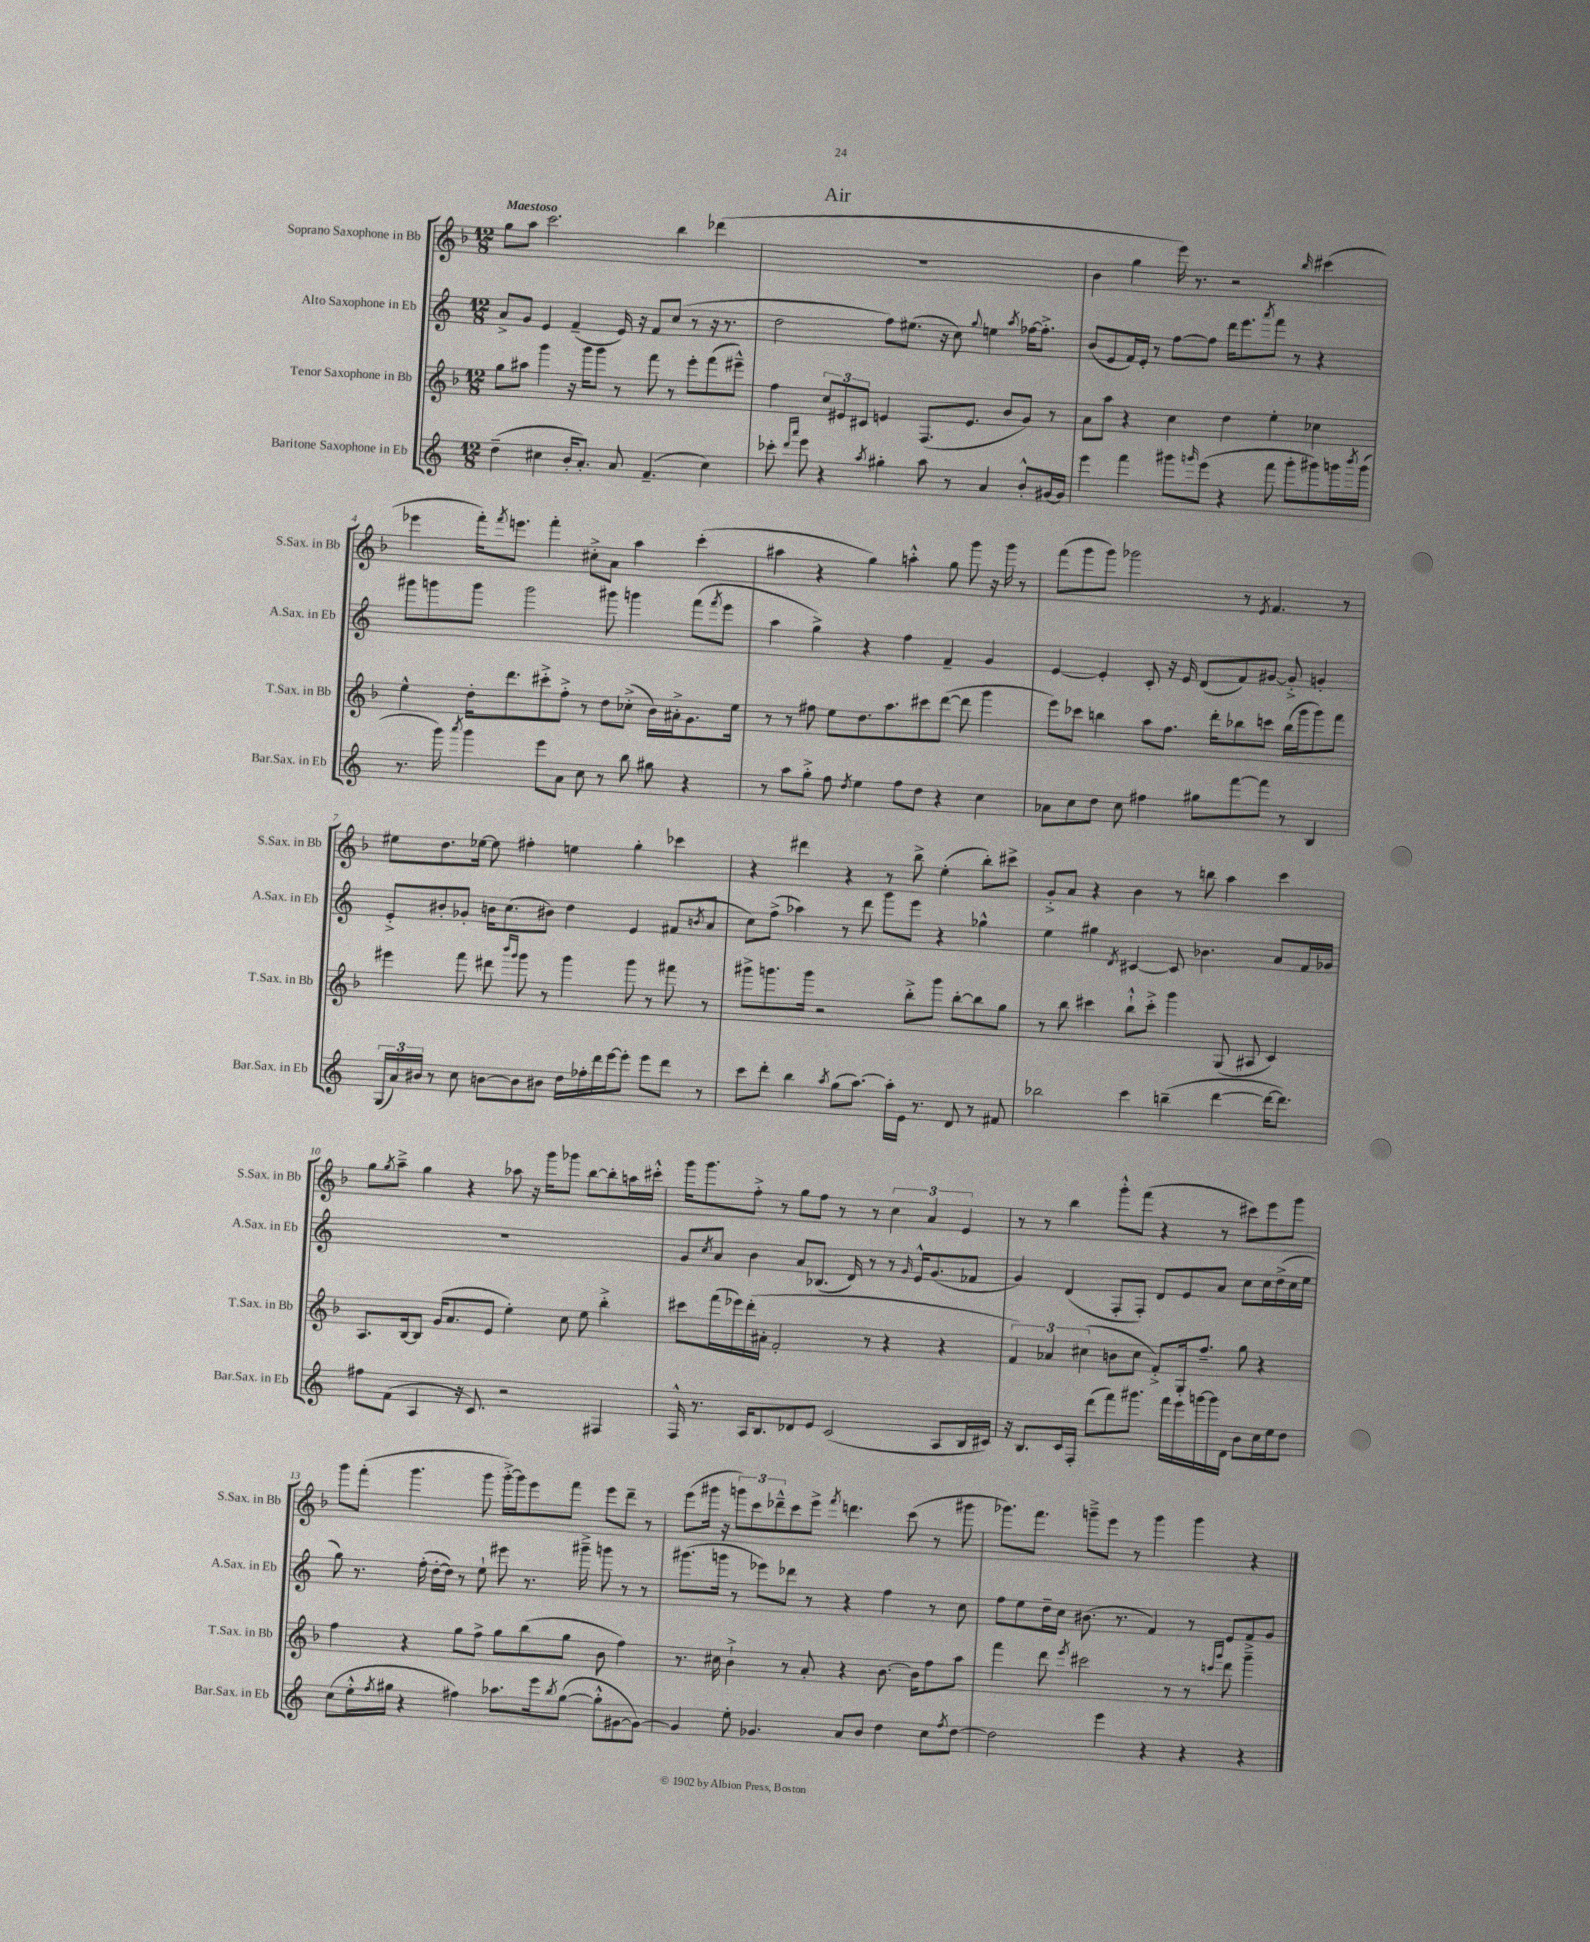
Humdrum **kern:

**kern	**kern	**kern	**kern
*part4	*part3	*part2	*part1
*staff4	*staff3	*staff2	*staff1
*I"Baritone Saxophone in Eb	*I"Tenor Saxophone in Bb	*I"Alto Saxophone in Eb	*I"Soprano Saxophone in Bb
*I'Bar.Sax. in Eb	*I'T.Sax. in Bb	*I'A.Sax. in Eb	*I'S.Sax. in Bb
*clefG2	*clefG2	*clefG2	*clefG2
*k[]	*k[b-]	*k[]	*k[b-]
*M12/8	*M12/8	*M12/8	*M12/8
=1	=1	=1	=1
!	!	!	!LO:TX:a:B:t=Maestoso
(4dd~\	8gg\L	8a^/L	8gg\L
.	8aa#X\J	8g/J	8aa\J
4cc#X\	4ggg\	4e/	2.ccc\
16b'/KL	16r	(4f~/	.
8.a'/J)	16ggg\KL	.	.
.	8ggg\J	.	.
8a/	8r	16e/)	.
.	.	16r	.
(4.f~/	8fff\	8f/L	.
.	8r	(8cc/J	4bb-\
.	8eee'\L	8r	.
4cc#\)	(8fff\	16r	(4ddd-X\
.	.	8.r	.
.	8eee#X~^^\J)	.	.
=2	=2	=2	=2
8ccc-X'\	4ff\	2dd\	1.r
16qqddd/LL	.	.	.
16qqaaa/JJ	.	.	.
8eee\	.	.	.
4r	12cc/L	.	.
.	12e#X/	.	.
.	12c#X/J	.	.
8qaa/	.	.	.
4gg#X'\	4en/	8ff\L)	.
.	.	(8.ee#X\J	.
8aa\	(8.F/L	.	.
.	.	16r	.
8r	.	8cc\)	.
.	8.e/J	.	.
.	.	8qqgg/	.
4a/	.	4een\	.
.	8b-/L	.	.
.	.	8qaa/	.
8b'^^/L	8g/J)	[16ff-X\KL	.
.	.	8.ff-'^\J]	.
[16g#X/L	8r	.	.
16g#/JJ]	.	.	.
=3	=3	=3	=3
4eee\	8a\L	(8b/L	4b-\
.	8aa\J	8e/	.
4fff\	4r	16f/L)	4gg\
.	.	16e'/JJ	.
.	.	8r	.
8ggg#X\L	4cc\	[8ff\L	16eee\)
.	.	.	8.r
16qqgggn/	.	.	.
(8eee\J	.	8ff\J]	.
4r	4dd\	16ddd\KL	2r
.	.	8.eee\	.
.	.	8qaaa/	.
8fff\	4ee'\	8fff\J	.
8ggg'\L	.	8r	.
.	.	.	16qqbb-/
8ggg#X\)	4cc-X\	4r	(4ccc#X\
16gggn\L	.	.	.
8qbbb/	.	.	.
(16ggg\JJ	.	.	.
!!LO:LB:g=z
=4	=4	=4	=4
8.r	4ee^^\	8ggg#X\L	4eee-X\
.	.	8gggn\	.
16ggg\)	.	.	.
8qaaa/	.	.	.
4ggg\	16dd'\KL	8ggg\J	16fff'\KL)
.	.	.	8qfff/
.	8.ddd\	.	8.eeen\J
.	.	2ggg\	.
8eee\L	8ccc#X'^\	.	4fff'\
8a\J	8ff'^\J	.	.
8cc\	8r	.	8cc#X'^\L
8r	8dd\L	8ggg#X\	8a\J
8bb\	(8cc-X'^\J	4gggn\	4aa\
8gg#X\	16b-\LL)	.	.
.	16a#X'^\J	.	.
4r	8.g\	(8fff\L	(4ccc'\
.	.	8qfff/	.
.	.	8eee\J	.
.	16ee\Jk	.	.
=5	=5	=5	=5
8r	8r	4aa\	4aa#X\
8aa\L	8r	.	.
8gg'^\J	8ff#X\	4gg^\)	4r
8ff\	8ee\L	.	.
8qdd/	.	.	.
4ee\	8.dd\	4r	4gg\)
.	8.aa\	.	.
8ff\L	.	4ff\	4aan'^^\
8dd\J	8ccc#X\	.	.
4r	([8ddd\J	4f~/	8gg\
.	8ddd\]	.	8ggg\
4cc\	4ggg\	4g/	16r
.	.	.	16ggg\
.	.	.	8r
=6	=6	=6	=6
8a-X\L	8eee\L)	[4e/	(8fff\L
8cc\	8ccc-X\J	.	8ggg\
8dd\J	4bbn\	4e'/]	8ggg\J)
8cc\	.	.	2ggg-X\
4ff#X\	8aa\L	8c'/	.
.	8.ff\J	16r	.
.	.	16e/	.
8gg#X\L	.	(8d/L	.
.	16ddd'\KL	.	.
[8fff\	8bb-X\	8f/)	8r
.	.	.	8qe/
8fff\J]	8cccn\J	[8g#X/J	4.f/
8r	(16bb-\LL	8g#'^/]	.
.	16ggg\J	.	.
4B/	8ggg\)	4gn'/	.
.	8fff\J	.	8r
!!LO:LB:g=z
=7	=7	=7	=7
(24G/LL	4eee#X\	8e'^/L	8ee#X\L
24a/)	.	.	.
24b#X/JJ	.	.	.
8r	.	8b#X'/	8.dd\
8cc\	8fff\	8g-X'/J	.
.	.	.	[16ee-X\Jk
[8bn\L	8ddd#X\	16bn\KL	8ee-\]
.	.	(8.cc\	.
.	16qqbbb-/LL	.	.
.	16qqggg/JJ	.	.
8b\]	8ggg\	.	4ff#X'\
8b#X\J	8r	8b#X\J)	.
16dd\LL	4ggg\	4dd\	4een\
16ff-X'\	.	.	.
16ddd\	.	.	.
[16eee\J	.	.	.
8eee'\J]	8ggg\	4e/	4gg'\
8eee\L	8r	.	.
8ddd\J	8fff#X\	(8f#X/L	4ccc-X\
.	.	8qbn/	.
8r	8r	8a/J	.
=8	=8	=8	=8
8ccc\L	8ggg#X^\L	8cc\L)	4r
8ddd'\J	8.gggn\	(8ff^\J	.
4bb\	.	4aa-X\)	4ddd#X\
.	16ggg\Jk	.	.
.	2r	.	.
8qaa/	.	.	.
(8gg\L	.	8r	4r
[8.aa\J)	.	8ddd\	.
.	.	8ggg\L	8r
16aa'\LL]	.	.	.
16e\JJ	8bb-'^\L	8eee\J	8bb-^\
8.r	.	.	.
.	8ggg\J	4r	(4ee'\
8d/	[8bb-'\L	.	.
8r	8bb-\]	4gg-X^^\	8bb-'\L)
8f#X/	8gg\J	.	8ccc#X^\J
=9	=9	=9	=9
2bb-X\	8r	4ee\	8g'^/L
.	8bb-\	.	8a/J
.	4ccc#X\	4gg#X\	4r
.	.	8qd/	.
4ccc\	8bb-`^^\L	[4c#X/	4b-\
.	8ccc#'^\J	.	.
(4bbn~\	4ggg\	8c#/]	8r
.	.	4.b-X\	8bbn\
[4ddd\	(8G/	.	4aa\
.	8A#X/	.	.
16ddd\KL_	4c/)	8a/L	4ccc\
8.ddd\J])	.	.	.
.	.	16f/L	.
.	.	16g-X/JJ	.
!!LO:LB:g=z
=10	=10	=10	=10
8ff#X\L	8.A/L	1.r	8gg\L
.	.	.	8qgg/
(8f\J	.	.	8aa~^\J
.	[16B-/k	.	.
4A/	8B-/J]	.	4gg\
.	(16g/KL	.	.
.	8.a/	.	.
16r	.	.	4r
8.c/)	.	.	.
.	8e/J	.	.
2r	4ee'\)	.	8aa-X\
.	.	.	16r
.	.	.	16ggg\KL
.	8cc\	.	8ggg-X\J
.	8ee\	.	[8bb-\L
4F#X/	4bb-'^\	.	8bb-'\]
.	.	.	16aan\L
.	.	.	16ccc#X'^^\JJ
=11	=11	=11	=11
16F^^/	8ccc#X\L	8g/L	16ggg\KL
8.r	.	.	8.ggg\
.	.	8qcc/	.
.	(16fff\L	8a/J	.
.	16eee-X\)	.	.
16A/KL	(16ddd'\	4b\	8ff'^\J
8.B/	16a#X'\JJ	.	.
.	2f'/	.	8r
8d-X/	.	8a/L	8gg\L
8e/J	.	(8.B-X/J	8ff\J
(2c/	.	.	8r
.	.	16d/)	.
.	8r	8r	8r
.	4r	8r	6cc\
.	.	16qqg/	.
.	.	16e^^/KL	.
.	.	.	6a/
.	.	(8.g/	.
8A/L	4r	.	.
.	.	.	6e/
16B/L	.	8f-X/J	.
16c#X/JJ)	.	.	.
=12	=12	=12	=12
16r	6f/)	4g/)	8r
8.B/L	.	.	.
.	.	.	8r
.	6a-X/	.	.
16c/L	.	(4d/	4bb-\
16F'/JJ	.	.	.
.	(6cc#X\	.	.
(8ddd\L	.	.	.
8fff\)	8bn\L	8F'/L	8ggg'^^\L
8.ggg#X\J	8cc#\J	8F'/J)	(8fff\J
.	8f'^/L)	8d/L	4r
16fff\LL	.	.	.
16eee\	16G'/k	8e/	.
[16gggn\	8.ff~/J	.	.
16ggg\]	.	8a/J	8r
16d\JJ	.	.	.
8b\L	8gg\	8cc\L	8ccc#X\L)
16cc\L	4r	16cc\L	8eee\
16ee\J	.	(16dd^\	.
8dd\J	.	16cc\	8ggg\J
.	.	16ee\JJ	.
!!LO:LB:g=z
=13	=13	=13	=13
(8cc\L	4ff\	8gg\)	8ggg\L
16ee'^^\L	.	8.r	(8fff'\J
8qff/	.	.	.
16gg#X\JJ	.	.	.
4r	4r	.	4.ggg\
.	.	(16ff'\	.
.	.	[16dd'\LL	.
.	.	16dd\JJ])	.
4ff#X\)	8gg\L	8r	.
.	8ff^\J	8ee`\	8ggg\
8.aa-X\L	8gg\L	8eee#X\	[16ggg'^\LL)
.	.	.	16ggg\J]
.	(8bb-\	8.r	8eee\
16eee\k	.	.	.
8qbb/	.	.	.
([8gg#\J	8gg\J	.	8fff\J
.	.	16ggg#X~^\	.
8gg#'^^\L]	8b-\	8gggn\	8eee\L
[8g#X\	4ff\)	8r	8ddd~\J
8g#\J_)	.	8r	8r
=14	=14	=14	=14
4g#/]	8.r	(8.ggg#X\L	(8eee\L
.	.	.	16ggg#X\Jk
.	16cc#X\	16gggn\Jk	16r
8ee'\	4b-`^\	8r	12gggn\L)
.	.	.	12ccc\
4.g-X/	.	8eee-X\L)	.
.	.	.	12ddd-X~^^\
.	8r	8ddd-X\J	8ccc\
.	8a'/	8r	8eee^\J
.	.	.	8qfff/
8a/L	4r	4r	4.dddn\
8b/J	.	.	.
4dd\	[8.b-\	4ff\	.
.	.	.	(8ccc\
.	16b-\KL]	.	.
8cc\L	8ff\	8r	8r
8qff/	.	.	.
[8dd\J	8aa\J	8cc\	8ggg#X\
=15	=15	=15	=15
2dd\]	4fff\	8ff\L	8.ggg-X\L)
.	.	8ee\	.
.	.	.	8.fff\J
.	8ddd\	16dd~\L	.
.	.	16cc\JJ	.
.	8qeee/	.	.
.	2ccc#X\	(8.b#X\	8gggn~^\L
4eee\	.	.	8eee\J
.	.	8.r	.
.	.	.	8r
4r	.	4f/)	4ggg\
.	8r	.	.
4r	8r	8r	4ggg\
.	16qqcccn/LL	.	.
.	16qqggg/JJ	.	.
.	8ddd\	8e/L	.
4r	4ggg~^\	8f/	4r
.	.	8g/J	.
==	==	==	==
*-	*-	*-	*-
